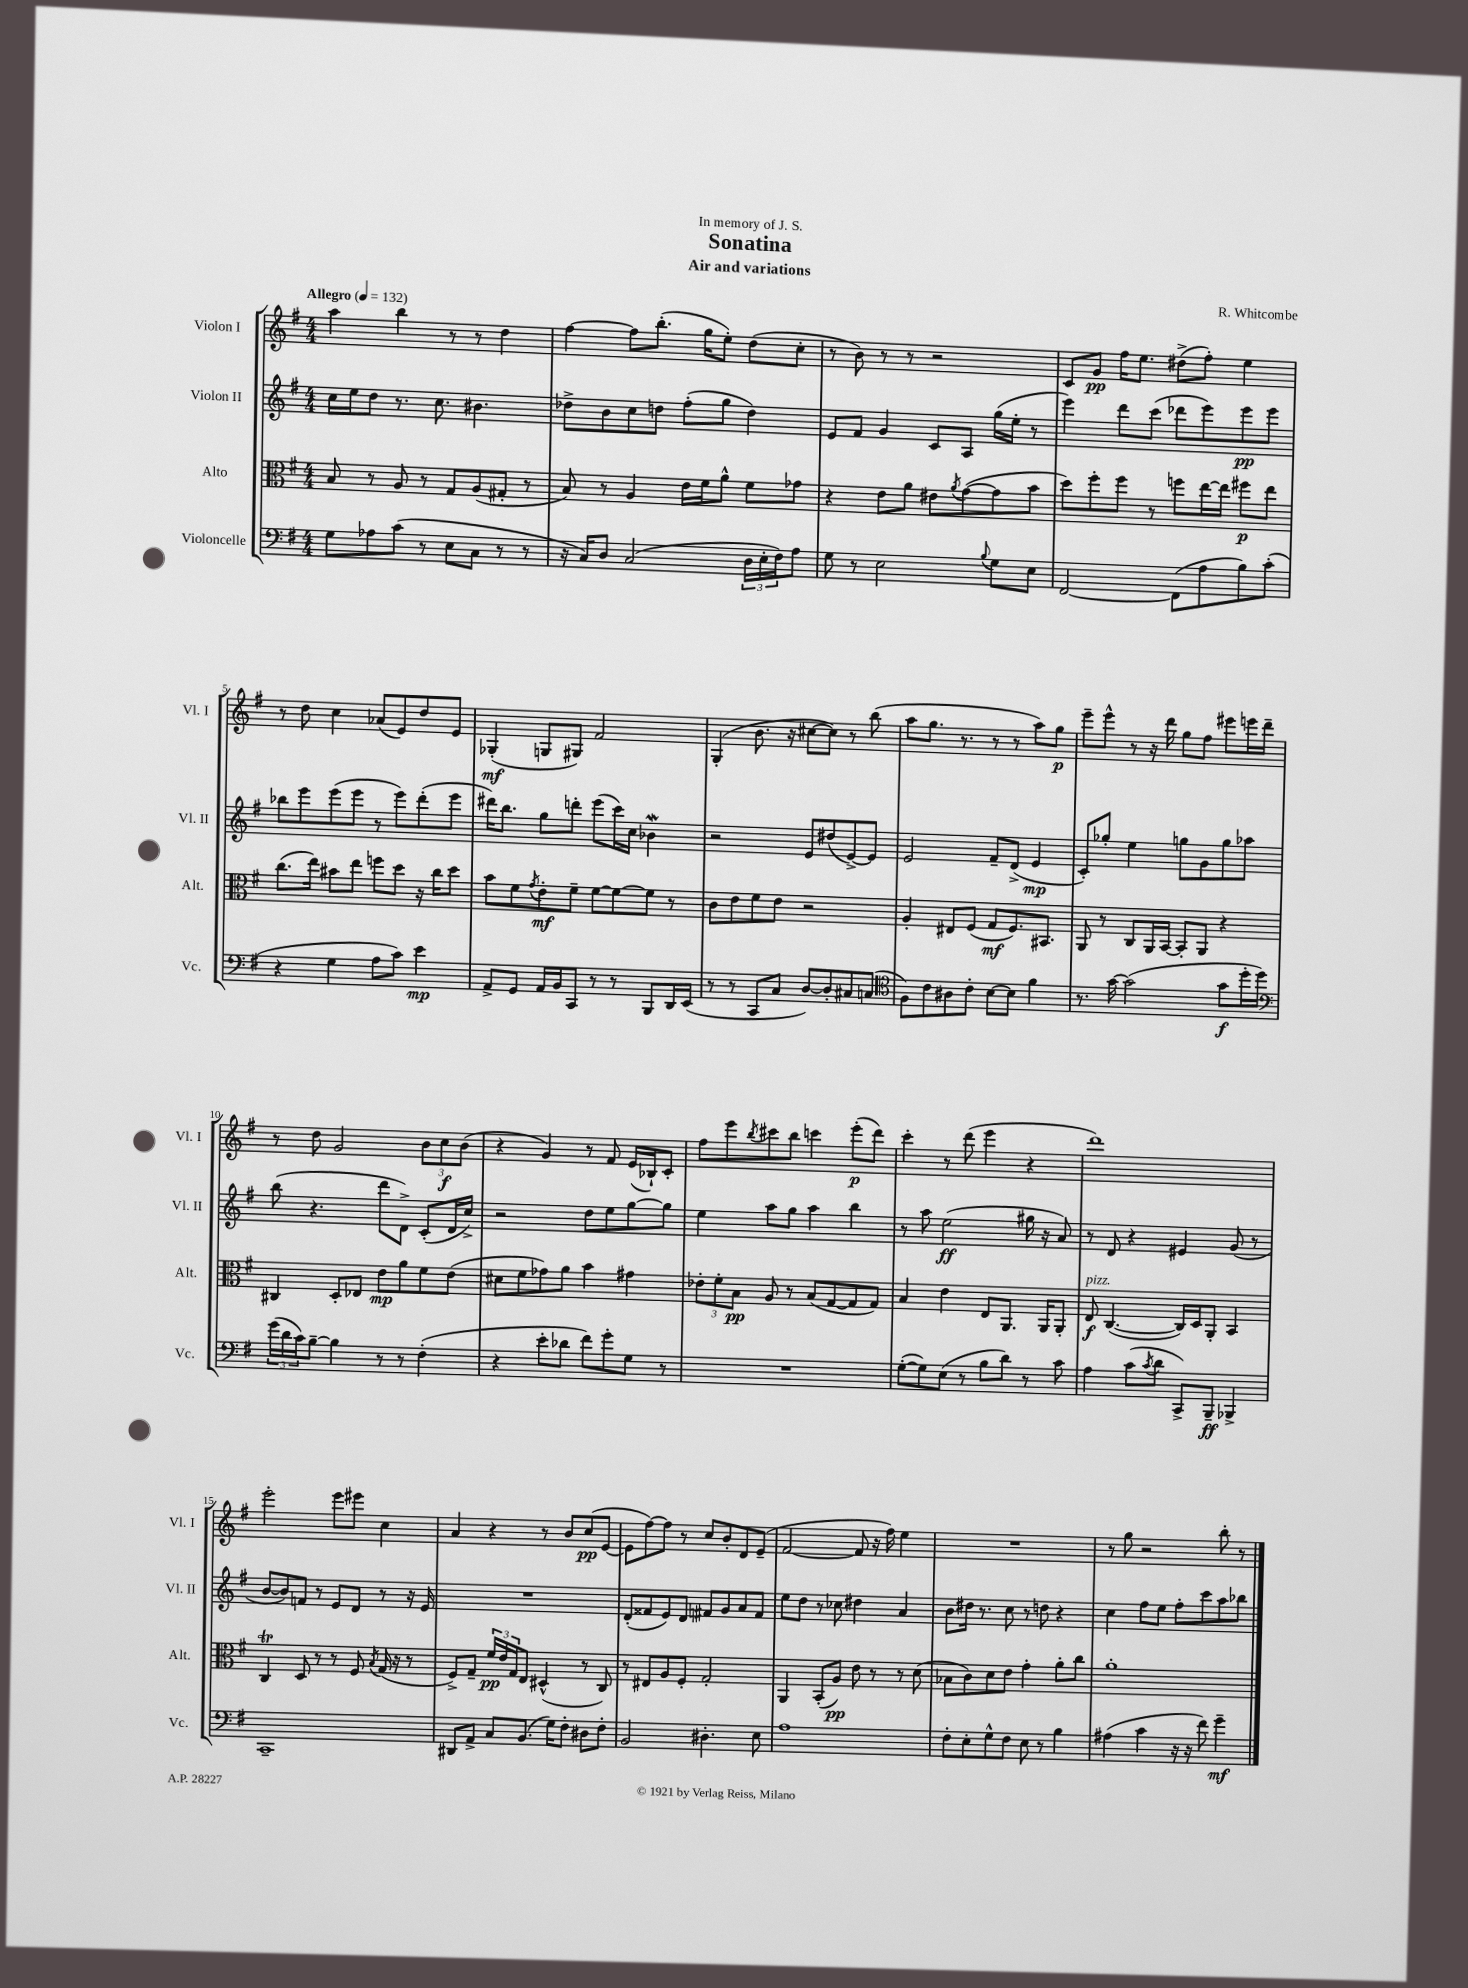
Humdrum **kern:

**kern	**dynam	**kern	**dynam	**kern	**dynam	**kern	**dynam
*part4	*part4	*part3	*part3	*part2	*part2	*part1	*part1
*staff4	*staff4	*staff3	*staff3	*staff2	*staff2	*staff1	*staff1
*I"Violoncelle	*	*I"Alto	*	*I"Violon II	*	*I"Violon I	*
*I'Vc.	*	*I'Alt.	*	*I'Vl. II	*	*I'Vl. I	*
*clefF4	*	*clefC3	*	*clefG2	*	*clefG2	*
*k[f#]	*	*k[f#]	*	*k[f#]	*	*k[f#]	*
*M4/4	*	*M4/4	*	*M4/4	*	*M4/4	*
*MM132	*	*MM132	*	*MM132	*	*MM132	*
=1	=1	=1	=1	=1	=1	=1	=1
!	!	!	!	!	!	!LO:TX:a:B:t=Allegro	!
8G\L	.	8B/	.	16cc\LL	.	4aa\	.
.	.	.	.	16ee\J	.	.	.
8A-X\	.	8r	.	8dd\J	.	.	.
(8c\J	.	8A/	.	8.r	.	4bb\	.
8r	.	8r	.	.	.	.	.
.	.	.	.	8.cc\	.	.	.
8E\L	.	8G/L	.	.	.	8r	.
8C\J	.	(8A/	.	4.b#X\	.	8r	.
8r	.	8G#X'/J	.	.	.	4dd\	.
8r	.	8r	.	.	.	.	.
=2	=2	=2	=2	=2	=2	=2	=2
16r	.	8B/)	.	8dd-X^\L	.	[4ff#\	.
16C/KL)	.	.	.	.	.	.	.
8D/J	.	8r	.	8b\	.	.	.
(2C/	.	4A/	.	8cc\	.	8ff#\L]	.
.	.	.	.	8ddn\J	.	(8.bb'\J	.
.	.	16e\LL	.	(8ff#'\L	.	.	.
.	.	16f#\J	.	.	.	16gg\KL	.
.	.	8a^^\J	.	8gg\J	.	8ee'\J)	.
24D\LL	.	8f#\L	.	4dd\)	.	(8dd\L	.
24E'\	.	.	.	.	.	.	.
24F#\J)	.	.	.	.	.	.	.
8A\J	.	8g-X\J	.	.	.	8cc'\J	.
=3	=3	=3	=3	=3	=3	=3	=3
8G\	.	4r	.	8e/L	.	8r	.
8r	.	.	.	8f#/J	.	8b\)	.
2E\	.	8e\L	.	4g/	.	8r	.
.	.	8a\J	.	.	.	8r	.
.	.	8e#X\L	.	8c/L	.	2r	.
.	.	8qa/	.	.	.	.	.
.	.	([8g\	.	8A/J	.	.	.
8qqB/	.	.	.	.	.	.	.
8G\L	.	8g\]	.	(16gg\LL	.	.	.
.	.	.	.	16ee'\JJ	.	.	.
8E\J	.	8b\J	.	8r	.	.	.
=4	=4	=4	=4	=4	=4	=4	=4
[2FF#/	.	8dd\L)	.	4eee\)	.	8c/L	.
.	.	8ff#'\	.	.	.	8g/J	pp
.	.	8ff#\J	.	8ddd\L	.	16ff#\KL	.
.	.	.	.	.	.	8.ee\J	.
.	.	8r	.	(8ccc\J	.	.	.
(8FF#\L]	.	8ffn\L	.	8ddd-X\L	.	(8dd#X^\L	.
8A\	.	[16ee\L	.	8eee\)	.	8ff#'\J)	.
.	.	16ee\JJ]	.	.	.	.	.
8B\)	.	8ff#X\L	p	8eee\	pp	4ee\	.
(8c'\J	.	8ee\J	.	8eee\J	.	.	.
!!LO:LB:g=z
=5	=5	=5	=5	=5	=5	=5	=5
4r	.	(8.cc\L	.	8bb-X\L	.	8r	.
.	.	.	.	8eee\	.	8dd\	.
.	.	16ee\Jk)	.	.	.	.	.
4G\	.	8b#X\L	.	(8eee\	.	4cc\	.
.	.	8ee\J	.	8eee\J	.	.	.
8A\L	.	8ffn\L	.	8r	.	(8a-X/L	.
8c\J)	.	8dd\J	.	8eee\L)	.	8e/)	.
4e\	mp	16r	.	(8ddd'\	.	8dd/	.
.	.	16cc\KL	.	.	.	.	.
.	.	8dd\J	.	8eee\J	.	8e/J	.
=6	=6	=6	=6	=6	=6	=6	=6
8AA^/L	.	8b\L	.	16ddd#X\KL)	.	(4G-X'/	mf
.	.	.	.	8.bb\J	.	.	.
8GG/J	.	8f#\	.	.	.	.	.
.	.	8qg/	.	.	.	.	.
16AA/LL	.	8e'\	mf	8gg\L	.	8Gn/L	.
16BB/J	.	.	.	.	.	.	.
8CC/J	.	8f#~\J	.	8dddn'\J	.	8G#X/J)	.
8r	.	[8f#\L	.	(8eee\L	.	2f#/	.
8r	.	8f#\_	.	16ccc\L)	.	.	.
.	.	.	.	16cc\JJ	.	.	.
8BBB/L	.	8f#\J]	.	4b-Xw\	.	.	.
16DD/L	.	8r	.	.	.	.	.
(16EE/JJ	.	.	.	.	.	.	.
=7	=7	=7	=7	=7	=7	=7	=7
8r	.	8c\L	.	2r	.	(4G'/	.
8r	.	8e\	.	.	.	.	.
8CC/L	.	8f#\	.	.	.	8.b\	.
8C/J	.	8e\J	.	.	.	.	.
.	.	.	.	.	.	16r	.
[8D/L)	.	2r	.	8e/L	.	[8cc#X\L	.
8D'/]	.	.	.	(8dd#X/	.	8cc#\J])	.
8C#X/	.	.	.	[8e^/)	.	8r	.
(8Cn/J	.	.	.	8e/J]	.	(8bb\	.
=8	=8	=8	=8	=8	=8	=8	=8
*clefC4	*	*	*	*	*	*	*
8F#\L)	.	4A'/	.	2e/	.	8aa\L	.
8c\	.	.	.	.	.	8.gg\J	.
8A#X\	.	8E#X/L	.	.	.	.	.
.	.	.	.	.	.	8.r	.
8c'\J	.	(8F#/J	.	.	.	.	.
[8B\L	.	8G/L	mf	8f#~/L	.	8r	.
8B\J]	.	8.F#/)	.	(8d^/J	.	8r	.
4f#\	.	.	.	4e/	mp	8aa\L)	.
.	.	8.BB#X/J	.	.	.	.	.
.	.	.	.	.	.	8gg\J	p
=9	=9	=9	=9	=9	=9	=9	=9
8.r	.	8AA/	.	8c'/L)	.	8eee~\L	.
.	.	8r	.	8gg-X'/J	.	8eee^^\J	.
[16g\	.	.	.	.	.	.	.
(2g\]	.	8C/L	.	4ee\	.	8r	.
.	.	16AA/L	.	.	.	16r	.
.	.	[16BB/JJ	.	.	.	16ddd\	.
.	.	8BB'/L]	.	8ggn\L	.	8gg\L	.
.	.	8AA/J	.	8g\	.	8ff#\J	.
8g\L	f	4r	.	8gg\	.	8eee#X\L	.
16dd'\L	.	.	.	8aa-X\J	.	16eeen\L	.
16dd\JJ)	.	.	.	.	.	16ddd~\JJ	.
!!LO:LB:g=z
=10	=10	=10	=10	=10	=10	=10	=10
*clefF4	*	*	*	*	*	*	*
(24g\LL	.	4C#X/	.	(8bb\	.	8r	.
24d\	.	.	.	.	.	.	.
24c\J)	.	.	.	.	.	.	.
[8B~\J	.	.	.	4.r	.	8dd\	.
4B\]	.	8D'/L	.	.	.	2g/	.
.	.	8E-X/J	.	.	.	.	.
8r	.	8e\L	mp	8ddd\L	.	.	.
8r	.	8a\	.	8d^\J)	.	.	.
(4F#'\	.	8f#\	.	(8c'/L	.	12b\L	.
.	.	.	.	.	.	12cc\	f
.	.	(8e\J	.	16d/L	.	.	.
.	.	.	.	.	.	(12b\J	.
.	.	.	.	16cc^/JJ)	.	.	.
=11	=11	=11	=11	=11	=11	=11	=11
4r	.	8d#X\L	.	2r	.	4r	.
.	.	8f#\	.	.	.	.	.
8e'\L	.	8g-X\)	.	.	.	4g/)	.
8d-X\J	.	8a\J	.	.	.	.	.
8f#\L)	.	4b\	.	8dd\L	.	8r	.
8g'\	.	.	.	8ee\	.	8f#/	.
8G\J	.	4g#X\	.	[8gg\	.	(16e/LL	.
.	.	.	.	.	.	16B-X`/J)	.
8r	.	.	.	8gg\J]	.	8c'/J	.
=12	=12	=12	=12	=12	=12	=12	=12
1r	.	12e-X'\L	.	4ee\	.	8ff#\L	.
.	.	12f#'\	.	.	.	.	.
.	.	.	.	.	.	8eee\	.
.	.	12B\J	pp	.	.	.	.
.	.	.	.	.	.	8qbb/	.
.	.	8A/	.	8aa\L	.	8ccc#X\	.
.	.	8r	.	8gg\J	.	8bb\J	.
.	.	(8B/L	.	4aa\	.	4cccn\	.
.	.	[8G/	.	.	.	.	.
.	.	8G/]	.	4bb\	.	(8eee'\L	p
.	.	8G/J)	.	.	.	8ddd\J)	.
=13	=13	=13	=13	=13	=13	=13	=13
([8G'\L	.	4B/	.	8r	.	4ccc'\	.
8G\])	.	.	.	8aa\	.	.	.
(8E\J	.	4e\	.	(2ee\	ff	8r	.
8r	.	.	.	.	.	(8ddd\	.
8B\L	.	8E/L	.	.	.	4eee\	.
8d\J)	.	8.AA/J	.	.	.	.	.
8r	.	.	.	16gg#X\	.	4r	.
.	.	16AA/KL	.	16r	.	.	.
8c\	.	8AA'/J	.	8a/)	.	.	.
=14	=14	=14	=14	=14	=14	=14	=14
!	!	!LO:TX:a:i:t=pizz.	!	!	!	!	!
4A\	.	8E/	f	8r	.	1ddd)	.
.	.	([4.C/	.	8d/	.	.	.
(8c\L	.	.	.	4r	.	.	.
8qc/	.	.	.	.	.	.	.
8d\J	.	.	.	.	.	.	.
8CC^/L)	.	16C/LL])	.	4e#X/	.	.	.
.	.	16D/J	.	.	.	.	.
8BBB~/J	ff	8AA'/J	.	.	.	.	.
4BBB-X^/	.	4BB/	.	(8g/	.	.	.
.	.	.	.	8r	.	.	.
!!LO:LB:g=z
=15	=15	=15	=15	=15	=15	=15	=15
1CC~	.	4CT/	.	[8b/L	.	2eee'\	.
.	.	.	.	8b/])	.	.	.
.	.	8D/	.	8fn/J	.	.	.
.	.	8r	.	8r	.	.	.
.	.	8r	.	8e/L	.	8eee\L	.
.	.	8F#/	.	8d/J	.	8eee#X\J	.
.	.	8qB/	.	.	.	.	.
.	.	(16G/	.	8r	.	4cc\	.
.	.	16r	.	.	.	.	.
.	.	8r	.	16r	.	.	.
.	.	.	.	16e/	.	.	.
=16	=16	=16	=16	=16	=16	=16	=16
8DD#X/L	.	8F#^/L)	.	1r	.	4a/	.
8AA^/J	.	8G~/J	.	.	.	.	.
8C/L	.	24f#/LL	pp	.	.	4r	.
.	.	24e/	.	.	.	.	.
.	.	24G/J	.	.	.	.	.
(8.BB/J	.	8E/J	.	.	.	.	.
.	.	(4D#X^^/	.	.	.	8r	.
16G\KL)	.	.	.	.	.	.	.
8F#'\J	.	.	.	.	.	8b/L	.
8D#X\L	.	8r	.	.	.	(8cc/	pp
8F#'\J	.	8C/)	.	.	.	[8e/J	.
=17	=17	=17	=17	=17	=17	=17	=17
2BB/	.	8r	.	(8d'/L	.	8e\L]	.
.	.	8E#X/L	.	8f##X/	.	[8ff#\)	.
.	.	8A/	.	8e/)	.	8ff#\J]	.
.	.	8F#'/J	.	8d/J	.	8r	.
4.D#X'\	.	2G'/	.	8f#X/L	.	8cc/L	.
.	.	.	.	8g/	.	8b'/	.
.	.	.	.	8a/	.	8d/	.
8E\	.	.	.	8f#/J	.	(8e~/J	.
=18	=18	=18	=18	=18	=18	=18	=18
1A	.	4AA/	.	8ee\L	.	[2f#/	.
.	.	.	.	8dd\J	.	.	.
.	.	(8BB'/L	.	8r	.	.	.
.	.	8A/J)	pp	8cc-X\	.	.	.
.	.	8e\	.	4dd#X\	.	8f#/]	.
.	.	8r	.	.	.	16r	.
.	.	.	.	.	.	16ff#\)	.
.	.	8r	.	4a/	.	4ee\	.
.	.	(8d\	.	.	.	.	.
=19	=19	=19	=19	=19	=19	=19	=19
8F#'\L	.	8B-X\L	.	8b\L	.	1r	.
8E'\	.	8c\)	.	16dd#X\Jk	.	.	.
.	.	.	.	8.r	.	.	.
8G^^\	.	8d\	.	.	.	.	.
8F#\J	.	8e\J	.	8cc\	.	.	.
8E\	.	4g'\	.	8r	.	.	.
8r	.	.	.	8ddn\	.	.	.
4B\	.	8a'\L	.	4r	.	.	.
.	.	8cc\J	.	.	.	.	.
=20	=20	=20	=20	=20	=20	=20	=20
(4A#X\	.	1a'	.	4cc\	.	8r	.
.	.	.	.	.	.	8gg\	.
4c\	.	.	.	8ff#\L	.	2r	.
.	.	.	.	8ee\J	.	.	.
16r	.	.	.	8ff#'\L	.	.	.
16r	.	.	.	.	.	.	.
8f#\)	.	.	.	8ccc\	.	.	.
4g~\	mf	.	.	8aa\	.	8bb'\	.
.	.	.	.	8bb-X\J	.	8r	.
==	==	==	==	==	==	==	==
*-	*-	*-	*-	*-	*-	*-	*-
